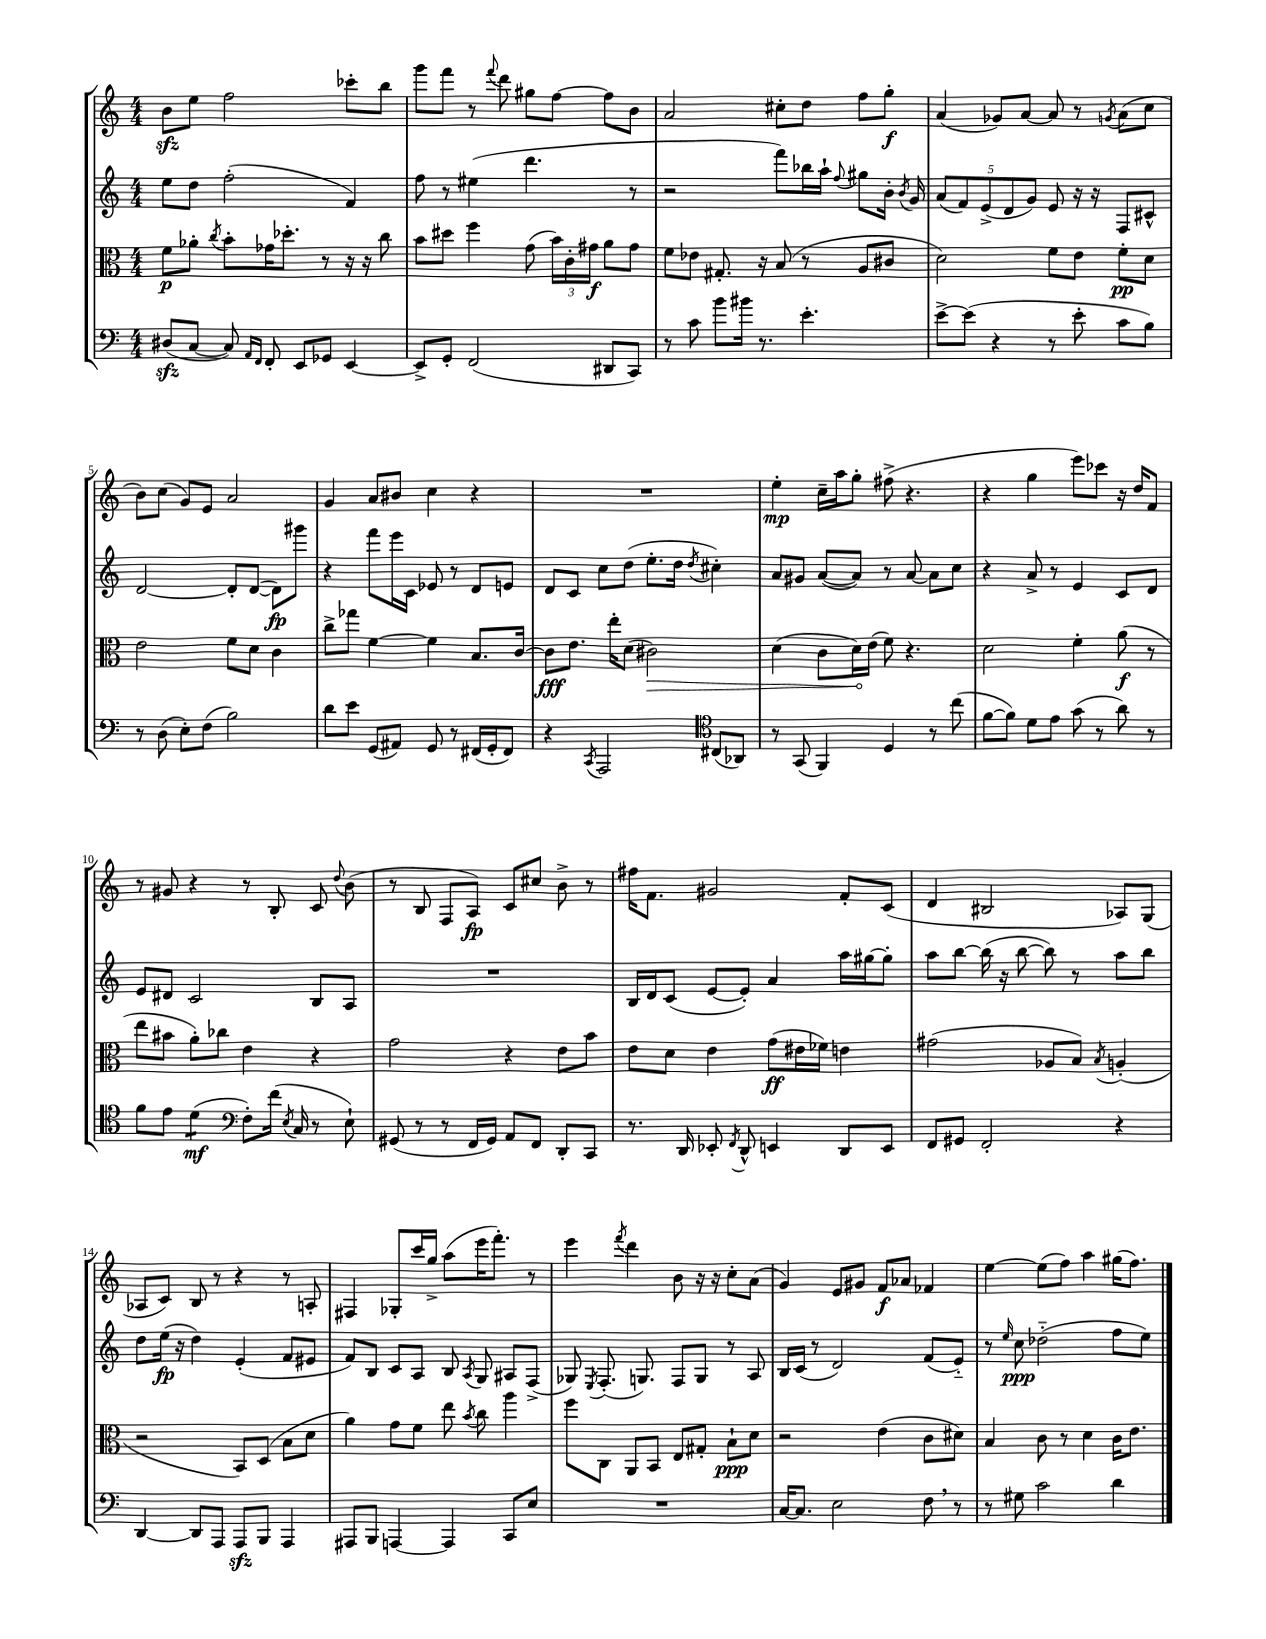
<<
\new StaffGroup <<
\new Staff = "s0" {
    \clef treble \key c \major \numericTimeSignature \time 4/4
    \autoBeamOff b'8[\sfz e''8] f''2 ces'''8[-. b''8] |
    g'''8[ f'''8] r8 \appoggiatura { f'''8 } d'''8 gis''8[ f''8]~ f''8[ b'8] |
    a'2 cis''8[-. d''8] f''8[ g''8]-.\f |
    a'4( ges'8[) a'8]~ a'8 r8 \acciaccatura { g'8 } a'8[( c''8] |
    b'8[) c''8]( g'8[) e'8] a'2 |
    g'4 a'8[ bis'8] c''4 r4 |
    R1 |
    e''4-.\mp c''16[-- a''16 g''8]-. fis''8->( r4. |
    r4 g''4 e'''8[) ces'''8] r16 d''16[ f'8] |
    r8 gis'8 r4 r8 b8-. c'8 \appoggiatura { d''8 } b'8( |
    r8 b8 f8[ a8]\fp) c'8[ cis''8] b'8-> r8 |
    fis''16[ f'8.] gis'2 f'8[-. c'8]( |
    d'4 bis2 aes8[) g8]( |
    aes8[ c'8]) b8 r8 r4 r8 a8-. |
    fis4 ges8[-. c'''16 g''16]-> a''8[( e'''16 f'''8.]-.) r8 |
    e'''4 \acciaccatura { f'''8 } d'''4 b'8 r16 r16 c''8[-. a'8]( |
    g'4) e'8[ gis'8] f'8[\f aes'8] fes'4 |
    e''4~ e''8[( f''8]) a''4 gis''16[( f''8.]) \bar "|." |
}
\new Staff = "s1" {
    \clef treble \key c \major \numericTimeSignature \time 4/4
    \autoBeamOff e''8[ d''8] f''2-.( f'4) |
    f''8 r8 eis''4( d'''4. r8 |
    r2 f'''8[) bes''16 a''16]-! \appoggiatura { f''8 } gis''8[ b'16]-. \acciaccatura { b'8 } g'16 |
    \tuplet 5/4 { a'8[( f'8) e'8->( d'8 g'8]) } e'8 r16 r16 f8[ cis'8]-^ |
    d'2~ d'8[-. d'8]~( d'8[\fp) gis'''8] |
    r4 f'''8[ e'''16 c'16] ees'8 r8 d'8[ e'8] |
    d'8[ c'8] c''8[ d''8]( e''8.[-. d''16] \acciaccatura { d''8 } cis''4-.) |
    a'8[ gis'8] a'8[~( a'8]) r8 a'8~ a'8[ c''8] |
    r4 a'8-> r8 e'4 c'8[ d'8] |
    e'8[ dis'8] c'2 b8[ a8] |
    R1 |
    b16[ d'16 c'8]( e'8[~ e'8]-.) a'4 a''16[ gis''16~ gis''8]-. |
    a''8[ b''8]~ b''16( r16 b''8~ b''8) r8 a''8[ b''8] |
    d''8[ e''16]\fp( r16 d''4) e'4-.( f'8[ eis'8] |
    f'8[) b8] c'8[ a8] b8 \acciaccatura { a8 } g8 ais8[ f8]->( |
    ges8) \acciaccatura { e8 } f8.-.( g8.) f8[ g8] r8 a8 |
    b16[ c'16]( r8 d'2) f'8[( e'8]-_) |
    r8 \grace { e''16 } c''8\ppp des''2-_( f''8[ e''8]) \bar "|." |
}
\new Staff = "s2" {
    \clef alto \key c \major \numericTimeSignature \time 4/4
    \autoBeamOff f'8[\p aes'8]-. \acciaccatura { c''8 } b'8[-. ges'16 des''8.]-. r8 r16 r16 c''8 |
    b'8[ dis''8] f''4 g'8( \tuplet 3/2 { b'16[) c'16-. gis'16]\f } a'8[ gis'8] |
    f'8[ ees'8] gis8.-. r16 b8( r8 a8[ cis'8] |
    d'2) f'8[ e'8] f'8[-.\pp d'8] |
    e'2 f'8[ d'8] c'4 |
    c''8[-> ges''8] f'4~ f'4 b8.[ c'16]~ |
    c'8[\fff e'8.] e''16[-. d'8]( \once \override Hairpin.circled-tip = ##t cis'2\>) |
    d'4( c'8[ d'16\!) e'16]( f'8) r4. |
    d'2 f'4-. a'8\f( r8 |
    e''8[ bis'8] a'8[-.) ces''8] e'4 r4 |
    g'2 r4 e'8[ b'8] |
    e'8[ d'8] e'4 g'8[\ff( eis'16 fes'16]) e'4 |
    gis'2( aes8[ b8]) \acciaccatura { b8 } a4-.( |
    r2 b,8[) d8]( b8[ d'8] |
    a'4) g'8[ f'8] e''8 \acciaccatura { b'8 } c''8 a''4 |
    f''8[ c8] a,8[ b,8] e8[ gis8]-. b8[-!\ppp d'8] |
    r2 e'4( c'8[ dis'8]) |
    b4 c'8 r8 d'4 c'16[ e'8.] \bar "|." |
}
\new Staff = "s3" {
    \clef bass \key c \major \numericTimeSignature \time 4/4
    \autoBeamOff dis8[\sfz( c8]~ c8) \grace { a,16[ f,16] } f,8-. e,8[ ges,8] e,4~ |
    e,8[-> g,8]-. f,2( dis,8[ c,8]) |
    r8 c'8 b'8[ bis'16] r8. e'4.-. |
    e'8[~-> e'8]( r4 r8 e'8-. c'8[ b8]) |
    r8 d8( e8[-.) f8]( b2) |
    d'8[ e'8] g,8[( ais,8]) g,8 r8 fis,16[( g,16-. fis,8]) |
    r4 \acciaccatura { c,8 } a,,2 \clef tenor cis8[( aes,8]) |
    r8 g,8( f,4) d4 r8 c''8( |
    f'8[~ f'8]) d'8[ e'8] g'8( r8 a'8) r8 |
    f'8[ e'8] d'4:8\mf( \clef bass f8[-.) f'16]( \acciaccatura { e8 } c16 r8 e8-!) |
    gis,8( r8 r8 f,16[ gis,16]) a,8[ f,8] d,8[-. c,8] |
    r8. d,16 ees,8-. \acciaccatura { f,8 } d,8-^ e,4 d,8[ e,8] |
    f,8[ gis,8] f,2-. r4 |
    d,4~ d,8[ a,,8] a,,8[\sfz b,,8] a,,4 |
    ais,,8[ b,,8] a,,4~ a,,4 c,8[ e8] |
    R1 |
    c16[~ c8.] e2 f8 \breathe r8 |
    r8 gis8 c'2 d'4 \bar "|." |
}
>>
>>
